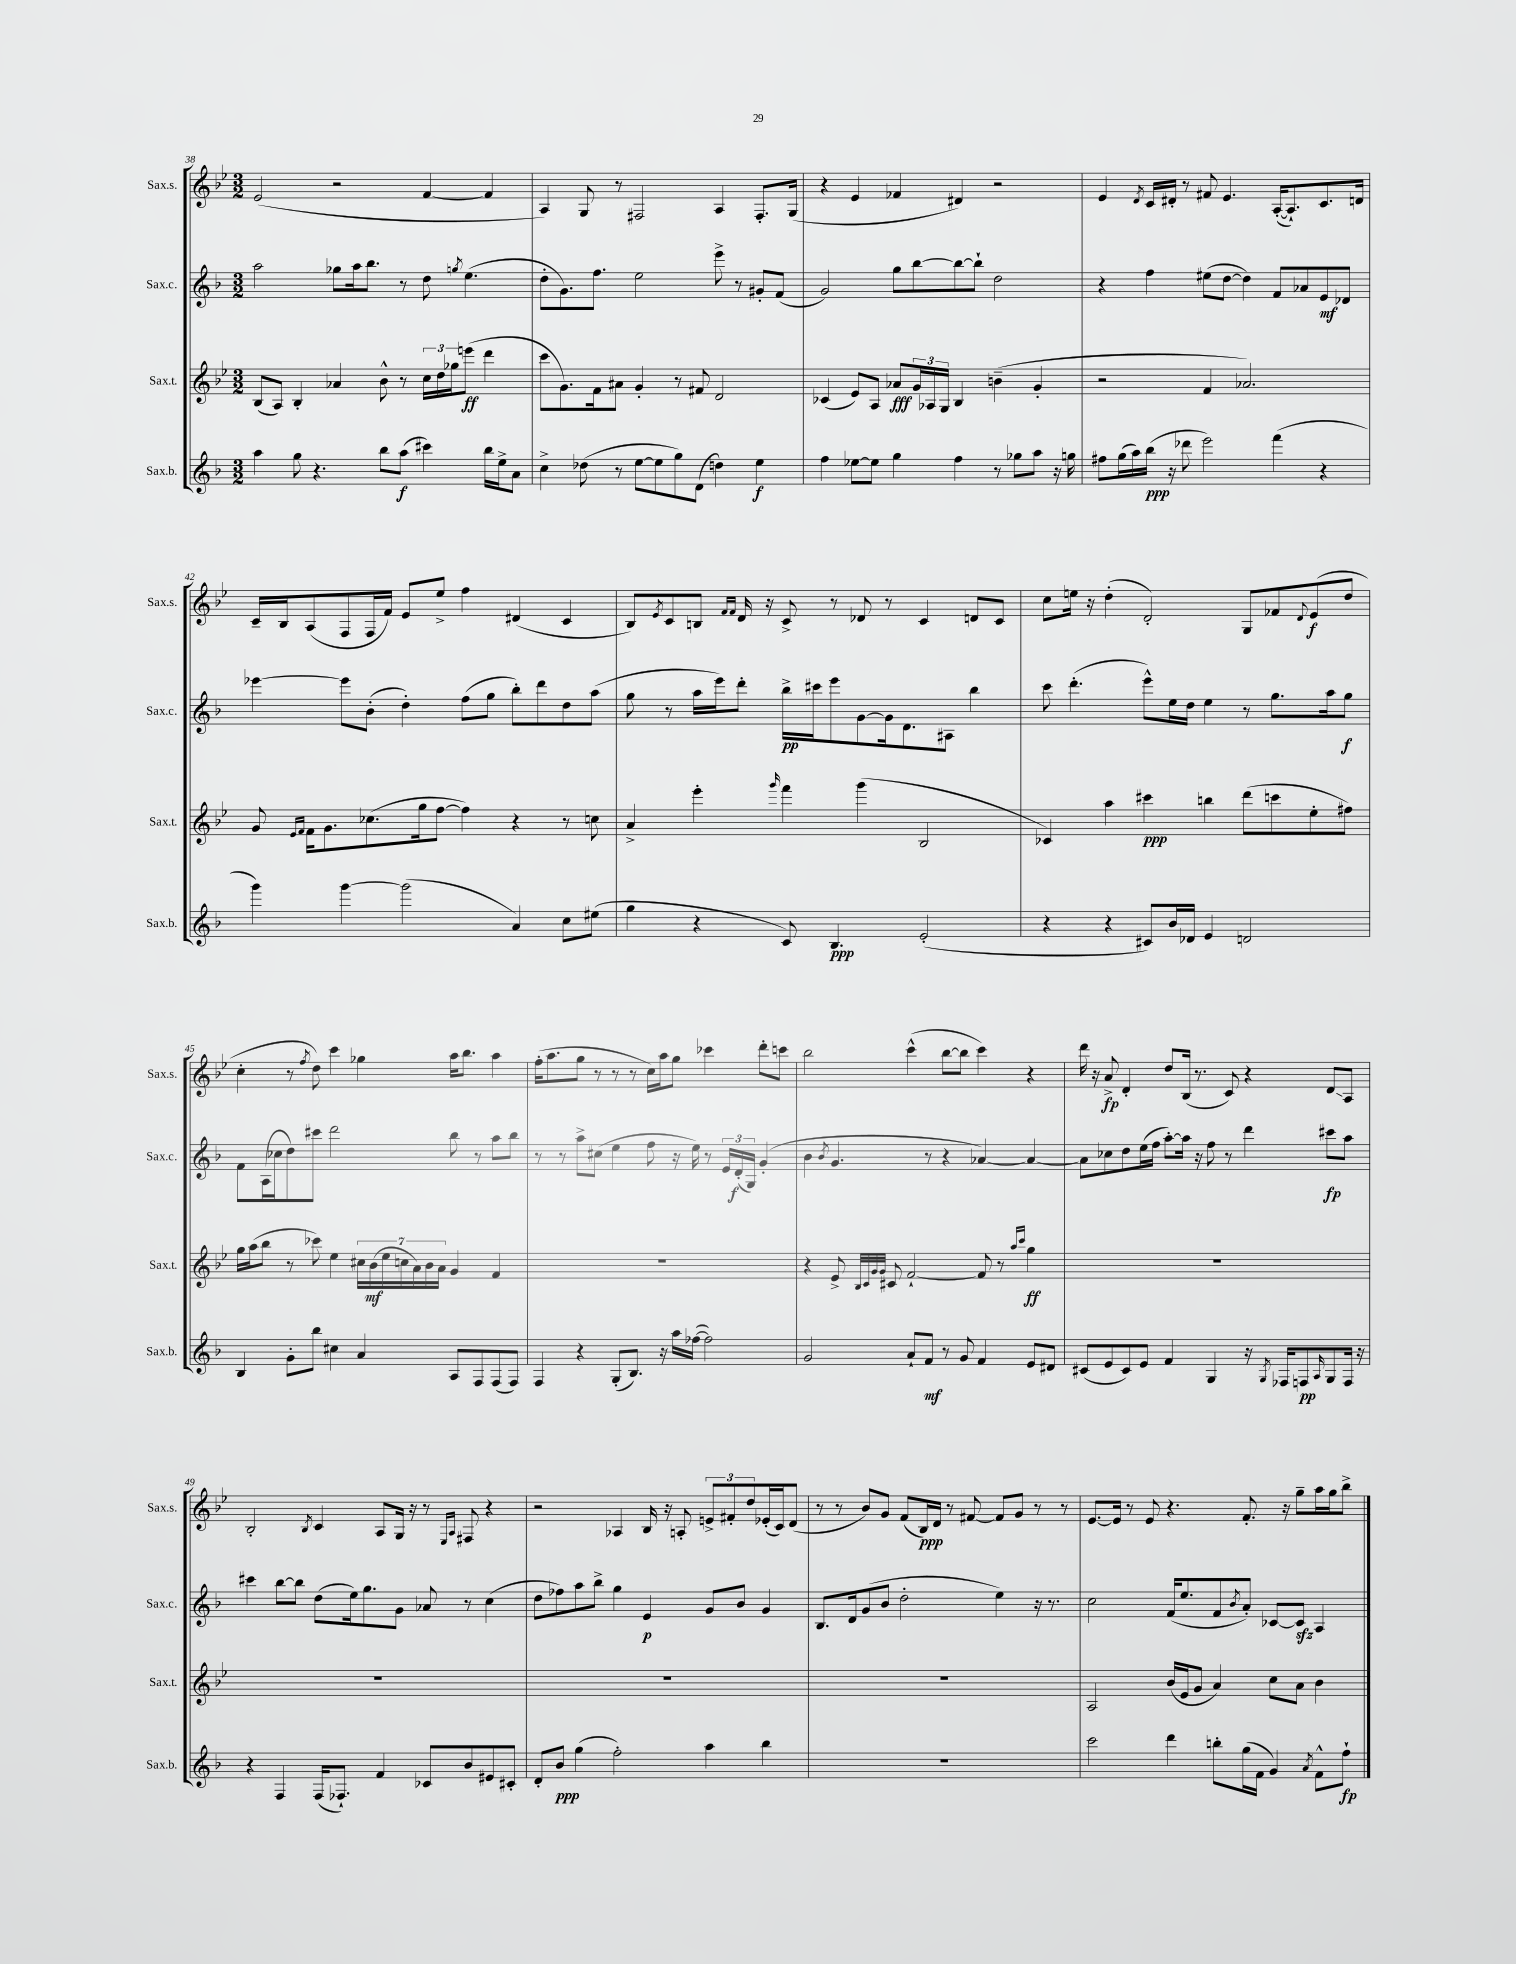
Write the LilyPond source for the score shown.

<<
\new StaffGroup <<
\new Staff = "s0" \with { instrumentName = "Sax.s." shortInstrumentName = "Sax.s." } {
    \clef treble \key bes \major \numericTimeSignature \time 3/2
    ees'2( r2 f'4~ f'4 |
    a4) g8 r8 fis2 a4 fis8.-. g16( |
    r4 ees'4 fes'4 dis'4) r2 |
    ees'4 \acciaccatura { d'8 } c'16 dis'16-. r8 fis'8 ees'4. a16~-.( a8.-!) c'8. d'16 |
    c'16-- bes16 a8( f8 f16 f'16) ees'8 ees''8-> f''4 dis'4( c'4 |
    bes8) \acciaccatura { ees'8 } c'8 b8 \grace { f'16 f'16 } d'16 r16 c'8-> r8 des'8 r8 c'4 d'8 c'8 |
    c''8 e''16 r16 d''4-.( d'2-.) g8 fes'8 \appoggiatura { d'8 } ees'8\f( d''8 |
    c''4-. r8 \acciaccatura { f''8 } d''8) c'''4 ges''4 a''16 bes''8. a''4 |
    f''16-.( a''8. g''8 r8 r8 r8 c''16) a''16 g''8 ces'''4 d'''8-. c'''8 |
    bes''2 c'''4-^( bes''8~ bes''8 c'''4) r4 |
    d'''16 r16 a'8->\fp d'4-. d''8 bes16( r8. c'8) r4 d'8\glissando a8 |
    bes2-. \acciaccatura { bes8 } c'4 a8 g16 r16 r8 \grace { ees16 a16 } fis8 r4 |
    r2 aes4 bes16 r16 a8-. \tuplet 3/2 { e'8-> fis'8-. d''8 } ees'16-.( c'16) d'8( |
    r8 r8 bes'8) g'8 f'8( bes16\ppp) d'16 r8 fis'8~ fis'8 g'8 r8 r8 |
    ees'8.~ ees'16 r8 ees'8 r4. f'8.-. r16 g''8-- a''16 g''16 bes''8-> \bar "|." |
}
\new Staff = "s1" \with { instrumentName = "Sax.c." shortInstrumentName = "Sax.c." } {
    \clef treble \key f \major \numericTimeSignature \time 3/2
    a''2 ges''8 a''16 bes''8. r8 d''8 \acciaccatura { g''8 } e''4.( |
    d''8-. g'8.) f''8. e''2 e'''8-> r8 gis'8-. f'8( |
    g'2) g''8 bes''8~ bes''8~ bes''8-! d''2 |
    r4 f''4 eis''8( d''8~ d''4) f'8 aes'8 e'8\mf des'8 |
    ees'''4~ ees'''8 bes'8-.( d''4-.) f''8( g''8 bes''8-.) d'''8 d''8 a''8( |
    g''8 r8 a''16 e'''16) d'''8-. bes''16->\pp cis'''16 e'''8 g'8~ g'16 d'8. ais8 bes''4 |
    c'''8 d'''4.-.( e'''8-^) e''16 d''16 e''4 r8 g''8. a''16 g''8\f |
    f'8 a16( ces''16 d''8) cis'''8 d'''2 bes''8 r8 a''8 bes''8 |
    r8 r8 a''8-> cis''8( e''4 f''8 r16 e''16) r8 \tuplet 3/2 { e'16 d'16-.\f( g16) } g'4-.( |
    bes'4 \acciaccatura { bes'8 } g'4. r8 r4 aes'4~) aes'4~ |
    aes'8 ces''8 d''8 e''16( f''16 a''8~-.) a''16 r16 f''8 r8 d'''4 cis'''8\fp a''8 |
    cis'''4 bes''8~ bes''8 d''8( e''16) g''8. g'8 aes'8 r8 c''4( |
    d''8 fes''8) a''8 bes''8-> g''4 e'4\p g'8 bes'8 g'4 |
    bes8. d'16 g'8( bes'8 d''2-. e''4) r16 r8. |
    c''2 f'16( e''8. f'8 \acciaccatura { bes'8 } a'8-.) ces'8~ ces'8\sfz a4 \bar "|." |
}
\new Staff = "s2" \with { instrumentName = "Sax.t." shortInstrumentName = "Sax.t." } {
    \clef treble \key bes \major \numericTimeSignature \time 3/2
    bes8( a8) bes4-. aes'4 bes'8-^ r8 \tuplet 3/2 { c''16 d''16 ges''16 } e'''8\ff( d'''4 |
    c'''8 g'8.) f'16 ais'8 g'4-. r8 fis'8 d'2 |
    ces'4( ees'8) a8 aes'8\fff \tuplet 3/2 { g'16 aes16 g16 } bes4 b'4--( g'4-. |
    r2 f'4 aes'2.) |
    g'8 \grace { ees'16 f'16 } f'16 g'8. ces''8.( g''16 f''8~ f''4) r4 r8 c''8 |
    a'4-> ees'''4-. \grace { g'''16 } f'''4 g'''4( bes2 |
    ces'4) a''4 cis'''4\ppp b''4 d'''8( c'''8 ees''8-. fis''8) |
    g''16 a''16( bes''8 r8 ces'''8) ees''4 \tuplet 7/4 { cis''16 bes'16\mf( ees''16 c''16 a'16) bes'16 a'16 } g'4 f'4 |
    R1. |
    r4 ees'8-> \grace { bes32 c'32 g'32 g'32 } cis'8 f'2~-! f'8 r8 \grace { a''16 c'''16 } g''4\ff |
    R1. |
    R1. |
    R1. |
    R1. |
    a2 bes'16( ees'16 g'8 a'4) c''8 a'8 bes'4 \bar "|." |
}
\new Staff = "s3" \with { instrumentName = "Sax.b." shortInstrumentName = "Sax.b." } {
    \clef treble \key f \major \numericTimeSignature \time 3/2
    a''4 g''8 r4. bes''8 a''8\f( cis'''4) bes''16 e''16-> a'8 |
    c''4-> des''8( r8 e''8~ e''8 g''8) d'8( d''4) e''4\f |
    f''4 ees''8~ ees''8 g''4 f''4 r8 ges''8 a''8 r16 g''16 |
    fis''8 g''16( a''16) bes''16\ppp( r16 des'''8 e'''2) f'''4( r4 |
    g'''4) g'''4~ g'''2( a'4) c''8 eis''8( |
    g''4 r4 c'8) bes4.\ppp e'2-.( |
    r4 r4 cis'8) bes'16 des'16 e'4 d'2 |
    bes4 g'8-. bes''8 cis''4 a'4 a8 f8 f8( f8) |
    f4 r4 g8-.( bes8.) r16 a''16 fes''16~( fes''2) |
    g'2 a'8-! f'8\mf r8 g'8 f'4 e'8 dis'8 |
    cis'8( e'8 cis'8) e'8 f'4 g4 r16 \acciaccatura { g8 } fes16 f8\pp \grace { a16 } g8 f16 r16 |
    r4 f4 f16( fes8.-!) f'4 ces'8 bes'8 eis'8 cis'8-. |
    d'8-. bes'8\ppp g''4( f''2-.) a''4 bes''4 |
    R1. |
    c'''2 d'''4 b''8-. g''16( f'16 g'4) \acciaccatura { a'8 } f'8-^ f''8-!\fp \bar "|." |
}
>>
>>
\layout { \context { \Score currentBarNumber = #38 } }
